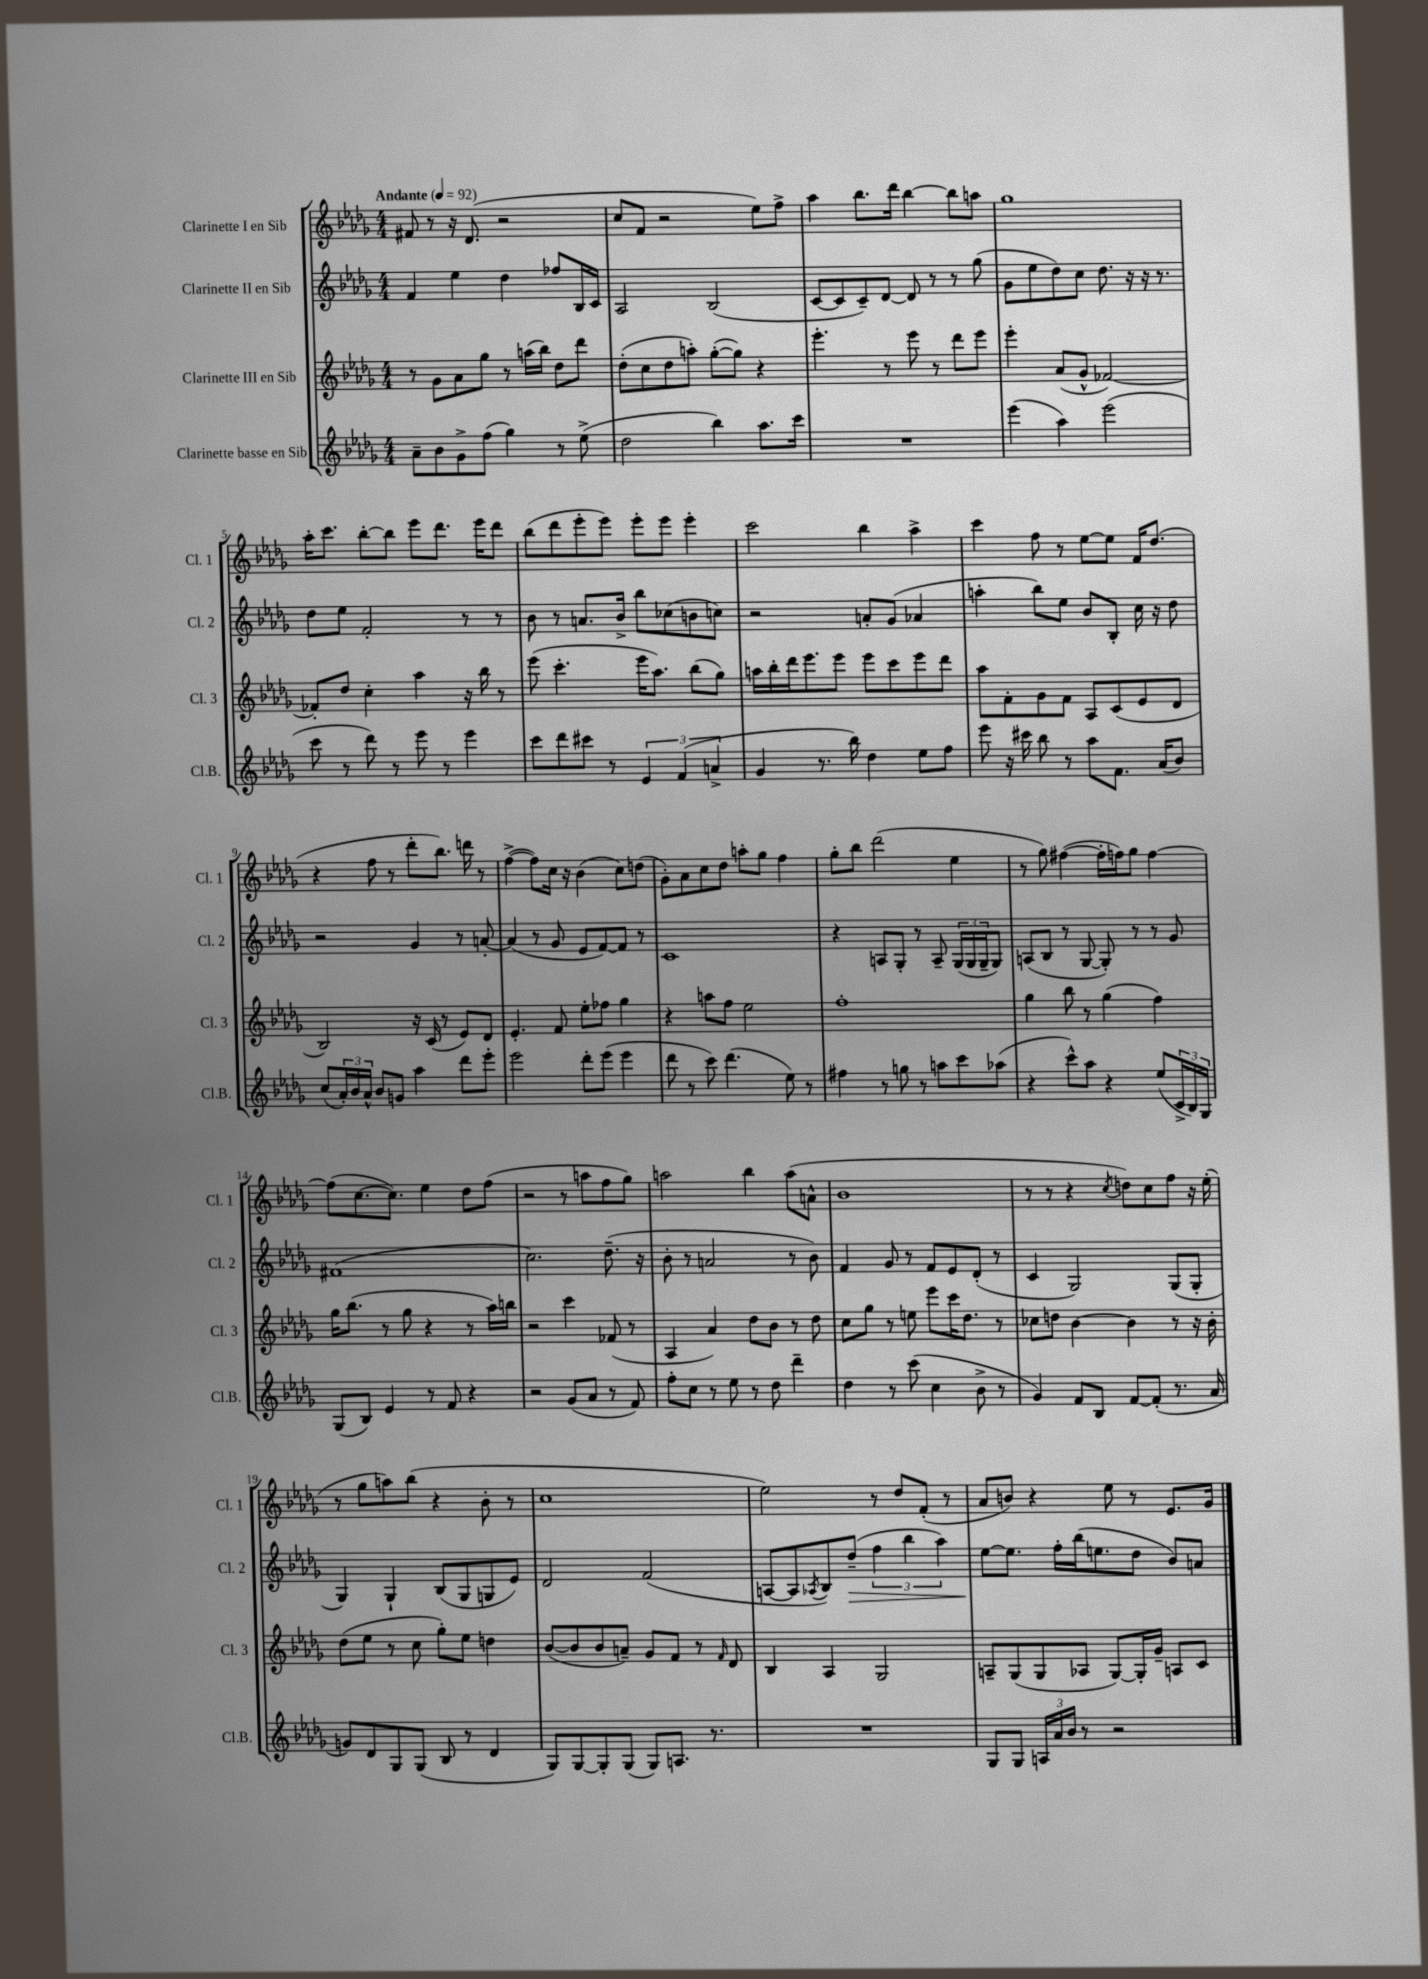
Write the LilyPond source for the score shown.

<<
\new StaffGroup <<
\new Staff = "s0" \with { instrumentName = "Clarinette I en Sib" shortInstrumentName = "Cl. 1" } {
    \clef treble \key des \major \numericTimeSignature \time 4/4 \tempo "Andante" 4 = 92
    fis'8 r8 r16 des'8.( r2 |
    c''8 f'8 r2 ees''8) f''8-> |
    aes''4 bes''8. des'''16 bes''4~ bes''8 a''8 |
    ges''1 |
    aes''16-. c'''8. bes''8~-. bes''8 ees'''8 des'''8. ees'''16 des'''8 |
    bes''8( des'''8 ees'''8-. ees'''8) ees'''8-. ees'''8 ees'''4-. |
    c'''2 bes''4 aes''4-> |
    c'''4 f''8 r8 ees''8~ ees''8 f'16 des''8.( |
    r4 f''8 r8 des'''8-. bes''8.) d'''16 r8 |
    f''4~->( f''8) c''16 r16 bes'4( c''8) d''8( |
    ges'8-.) aes'8 c''8 des''8 a''8-. ges''8 f''4 |
    ges''8-. bes''8 des'''2( ees''4 |
    r8 ges''8) fis''4~( fis''16-. f''16) ges''8 f''4~ |
    f''8( c''8.~ c''8.) ees''4 des''8 f''8( |
    r2 r8 a''8 f''8 ges''8) |
    a''2 bes''4 a''8( a'8-^ |
    bes'1 |
    r8 r8 r4 \acciaccatura { c''8 } d''8) c''8 f''8 r16 ees''16-.( |
    r8 ges''8 a''8) bes''8( r4 bes'8-. r8 |
    c''1 |
    ees''2) r8 des''8 f'8-.( r8 |
    aes'8 b'8) r4 ees''8 r8 ees'8. ges'16 \bar "|." |
}
\new Staff = "s1" \with { instrumentName = "Clarinette II en Sib" shortInstrumentName = "Cl. 2" } {
    \clef treble \key des \major \numericTimeSignature \time 4/4
    f'4 ees''4 des''4 fes''8 bes16 c'16 |
    aes2 bes2( |
    c'8~ c'8 c'8--) des'8~ des'8 r8 r8 ges''8( |
    ges'8 ees''8 des''8) c''8 des''8. r16 r16 r8. |
    des''8 ees''8 f'2-. r8 r8 |
    bes'8 r8 a'8. bes'16-> bes''8 ces''8( b'8 c''8) |
    r2 a'8-. ges'8( aes'4 |
    a''4-. bes''8) ees''8 bes'8 bes8-. c''16 r16 des''8 |
    r2 ges'4 r8 a'8~-. |
    a'4( r8 ges'8 ees'8 f'8~) f'8 r8 |
    c'1 |
    r4 a8 ges8-. r8 a8-- \tuplet 3/2 { ges16( ges16 ges16-- } ges8) |
    a8( bes8 r8 ges8~ ges8-.) r8 r8 ges'8 |
    fis'1( |
    c''2.) des''8.--( r16 |
    bes'8-. r8 a'2 r8 bes'8) |
    f'4 ges'8 r8 f'8 ees'8 des'8-.( r8 |
    c'4 ges2) ges8( ges8-. |
    ges4) ges4-! bes8( ges8 g8 ees'8) |
    des'2 f'2( |
    a8~ a8 \acciaccatura { aes8 } bes8) des''8--\>( \tuplet 3/2 { f''4 bes''4 aes''4) } |
    ees''8~\! ees''8. f''16-. bes''16( e''8. des''8 bes'8) a'8 \bar "|." |
}
\new Staff = "s2" \with { instrumentName = "Clarinette III en Sib" shortInstrumentName = "Cl. 3" } {
    \clef treble \key des \major \numericTimeSignature \time 4/4
    r8 ges'8 aes'8 ges''8 r8 a''16( bes''16) des''8 des'''8 |
    des''8-.( c''8 des''8 a''8-.) ges''8~-.( ges''8) r4 |
    ees'''4.-. r8 ees'''8 r8 des'''8 ees'''8 |
    ees'''4-. aes'8( ges'8-^ fes'2~) |
    fes'8-. des''8 c''4-. aes''4 r16 bes''16 r8 |
    ees'''8( c'''4.-. ees'''16 aes''8.) bes''8( ges''8) |
    a''16 bes''16-. des'''16 ees'''8. ees'''8 ees'''8 c'''8 ees'''8 des'''8 |
    aes''8 f'8-. ges'8 f'8 aes8 c'8( ees'8 des'8 |
    bes2) r16 c'16( r8 ees'8) des'8 |
    ees'4.-. f'8 ees''8-. fes''8 ges''4 |
    r4 a''8 f''8 ees''2 |
    f''1-. |
    ges''4 bes''8 r8 ges''4( f''4) |
    ges''16 bes''8.( r8 ges''8 r4 r8 aes''16) b''16 |
    r2 c'''4 fes'8( r8 |
    aes4 aes'4) des''8 bes'8 r8 des''8 |
    c''8 ges''8 r8 e''8 ees'''8 c'''16 des''8. r8 |
    ces''8 d''8 bes'4~ bes'4 r8 r16 bes'16-. |
    des''8( ees''8 r8 c''8 ges''8-.) ees''8 d''4 |
    bes'8~( bes'8 bes'8 a'8--) ges'8 f'8 r8 \grace { f'16 } des'8 |
    bes4 aes4 ges2 |
    a8-- ges8( ges8 aes8 ges8~) ges16-. ges'16-- a8 c'8 \bar "|." |
}
\new Staff = "s3" \with { instrumentName = "Clarinette basse en Sib" shortInstrumentName = "Cl.B." } {
    \clef treble \key des \major \numericTimeSignature \time 4/4
    aes'8-- bes'8 ges'8-> f''8( ges''4) r8 ees''8->( |
    des''2 bes''4) aes''8. c'''16 |
    R1 |
    ees'''4( aes''4) ees'''2( |
    c'''8 r8 des'''8) r8 ees'''8 r8 ees'''4 |
    c'''8 des'''8 cis'''8 r8 \tuplet 3/2 { ees'4 f'4( a'4-> } |
    ges'4 r8. bes''16) des''4 ees''8 f''8 |
    ees'''8 r16 cis'''16 bes''8 r8 aes''8 f'8. aes'16( bes'8) |
    c''8( \tuplet 3/2 { aes'16-.) bes'16 aes'16-^ } bes'8 g'8 aes''4 des'''8 ees'''8-. |
    ees'''2 des'''8-. ees'''8( ees'''4 |
    des'''8 r8 c'''8) des'''4.( ees''8) r8 |
    fis''4 r8 g''8 r8 a''8 c'''8 aes''8( |
    r4 c'''8-^) aes''8 r4 ees''8( \tuplet 3/2 { c'16-> bes16) ges16 } |
    ges8( bes8) ees'4 r8 f'8 r4 |
    r2 ges'8( aes'8 r8 f'8) |
    f''8-. c''8 r8 ees''8 r8 des''8 des'''4-- |
    des''4 r8 c'''8( c''4 bes'8-> r8 |
    ges'4) f'8 bes8 f'8~ f'8-.( r8. aes'16 |
    g'8) des'8 ges8 ges8( bes8 r8 des'4 |
    ges8) ges8~ ges8-. ges8( ges8) a8. r8. |
    R1 |
    ges8 ges8 \tuplet 3/2 { a16 aes'16 bes'16 } r8 r2 \bar "|." |
}
>>
>>
